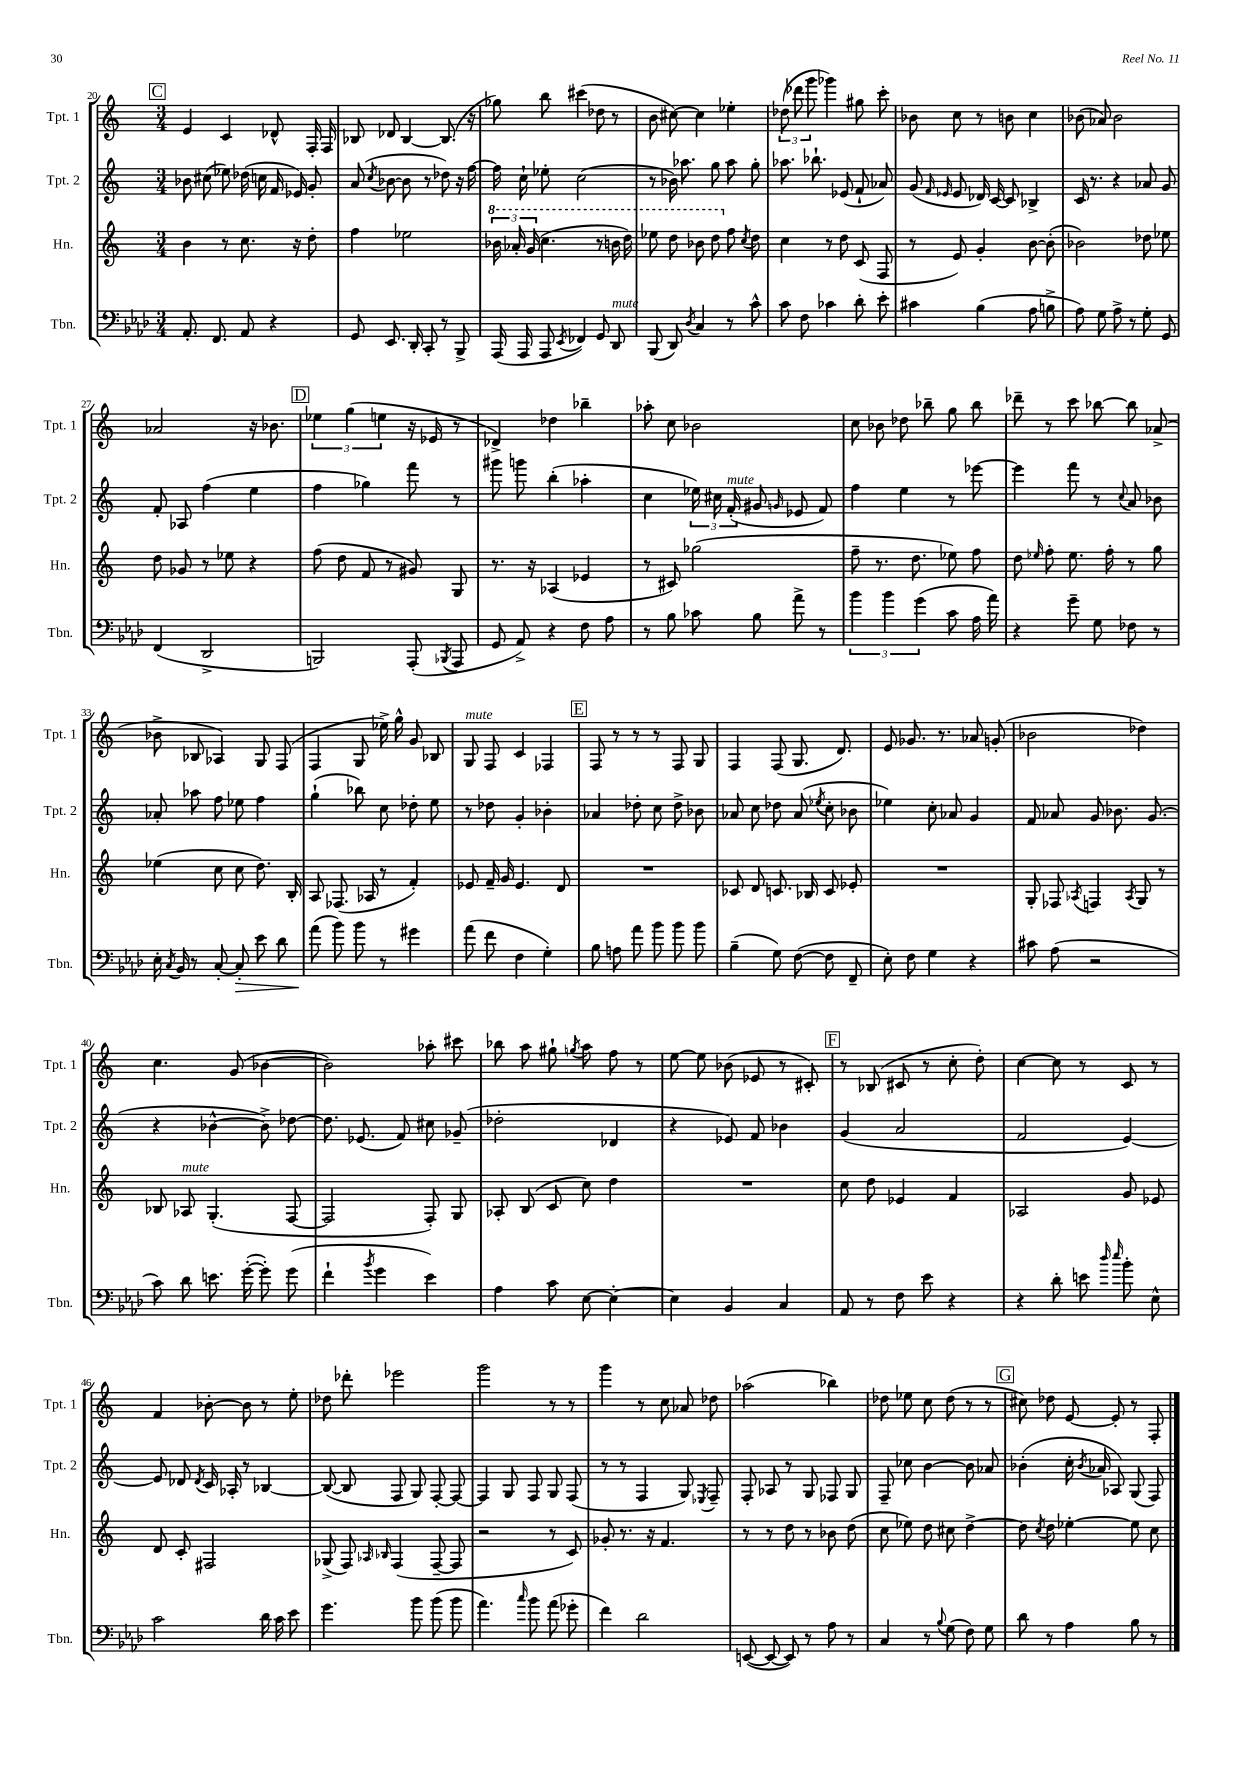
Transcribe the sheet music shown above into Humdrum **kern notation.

**kern	**dynam	**kern	**kern	**kern
*part4	*part4	*part3	*part2	*part1
*staff4	*staff4	*staff3	*staff2	*staff1
*I"Tbn.	*	*I"Hn.	*I"Tpt. 2	*I"Tpt. 1
*I'Tbn.	*	*I'Hn.	*I'Tpt. 2	*I'Tpt. 1
*clefF4	*	*clefG2	*clefG2	*clefG2
*k[b-e-a-d-]	*	*k[]	*k[]	*k[]
*M3/4	*	*M3/4	*M3/4	*M3/4
!!LO:REH:place=s1:t=C
=20	=20	=20	=20	=20
8.AA-'/	.	4b\	8b-X\	4e/
.	.	.	(8cc#X\	.
8.FF/	.	.	.	.
.	.	8r	8ee-X\)	4c/
8AA-/	.	8.cc\	(16dd-X\	.
.	.	.	16ccn\	.
4r	.	.	16f/	8d-X^^/
.	.	16r	16e-X/)	.
.	.	8dd'\	8g'/	16F'/
.	.	.	.	16F/
=21	=21	=21	=21	=21
8GG/	.	4ff\	(8a/	8B-X/
.	.	.	8qcc/	.
8.EE-/	.	.	[8b-X\	8d-X/
.	.	2ee-X\	8b-\]	[4B-/
16DD-'/	.	.	.	.
8CC'/	.	.	8r	.
8r	.	.	8dd-X\)	(8.B-/]
8BBB-^/	.	.	16r	.
.	.	.	[16ff\	16r
=22	=22	=22	=22	=22
*	*	*8va	*	*
(16AAA-/	.	24bb-X\	16ff\]	8gg-X\)
.	.	24aa-X'/	.	.
16AAA-/	.	.	16cc`\	.
.	.	(24gg/	.	.
8AAA-/	.	4.ccc\	8ee-X'\	8bb\
8qEE-/	.	.	.	.
4FF-X/)	.	.	(2cc\	(4ccc#X\
8GG/	.	8r	.	8dd-X\
!LO:TX:a:i:t=mute	!	!	!	!
8DD-/	.	16bbn\	.	8r
.	.	16ddd\)	.	.
=23	=23	=23	=23	=23
(8BBB-/	.	8eee-X\	8r	8b\
8DD-/)	.	8ddd\	16b-X\)	[8cc#X\)
.	.	.	8.aa-X\	.
8qD-/	.	.	.	.
4C/	.	8bb-X\	.	4cc#\]
.	.	8ddd\	8gg\	.
*	*	*X8va	*	*
8r	.	8ff\	8aa-\	4ee-X'\
.	.	8qcc/	.	.
8c^^\	.	8dd\	8gg'\	.
=24	=24	=24	=24	=24
8c\	.	4cc\	8.aa-X\	(12dd-X\
.	.	.	.	12ddd-X\
8F\	.	.	.	.
.	.	.	.	12ggg\
.	.	.	8.bb-X`\	.
4c-X\	.	8r	.	4ggg-X\)
.	.	8dd\	(8e-X/	.
8d-'\	.	(8c/	8f`/	8gg#X\
8e-'\	.	8F/	8a-X/)	8ccc'\
=25	=25	=25	=25	=25
4c#X\	.	8r	(8g/	8b-X\
.	.	.	16qqf/	.
.	.	.	16qqe-X/	.
.	.	8e/)	8e-/	8cc\
(4B-\	.	4g'/	16d-X/)	8r
.	.	.	[16c/	.
.	.	.	8c/]	8bn\
8A-\	.	[8b\	4B-X^/	4cc\
8Bn^\	.	(8b'\]	.	.
=26	=26	=26	=26	=26
8A-\)	.	2b-X\)	16c/	(8b-X\
.	.	.	8.r	.
8G\	.	.	.	8a-X/)
8A-^\	.	.	4r	2b-\
8r	.	.	.	.
8G'\	.	8dd-X\	8a-X/	.
8GG/	.	8ee-X\	8g/	.
!!LO:LB:g=z
=27	=27	=27	=27	=27
(4FF/	.	8dd\	8f'/	2a-X/
.	.	8g-X/	8A-X/	.
2DD-^/	.	8r	(4ff\	.
.	.	8ee-X\	.	.
.	.	4r	4ee\	16r
.	.	.	.	8.b-X\
!!LO:REH:place=s1:t=D
=28	=28	=28	=28	=28
2BBBn/)	.	(8ff\	4ff\	6ee-X\
.	.	8dd\	.	.
.	.	.	.	(6gg\
.	.	8f/	4gg-X\)	.
.	.	.	.	6een\
.	.	8r	.	.
(8AAA-'/	.	8g#X/)	8fff\	16r
.	.	.	.	16e-X/
8qBBB-X/	.	.	.	.
8AAA-/	.	8G/	8r	8r
=29	=29	=29	=29	=29
8GG/	.	8.r	8ggg#X\	4d-X^/)
8AA-^/)	.	.	8gggn\	.
.	.	16r	.	.
4r	.	(4A-X/	(4bb'\	4dd-X\
8F\	.	4e-X/	4aa-X'\	4bb-X~\
8A-\	.	.	.	.
=30	=30	=30	=30	=30
8r	.	8r	4cc\	8aa-X'\
8B-\	.	8c#X/)	.	8cc\
8c-X\	.	(2gg-X\	24ee-X\)	2b-X\
.	.	.	24cc#X\	.
!	!	!	!LO:TX:a:i:t=mute	!
.	.	.	(24f'/	.
8B-\	.	.	8g#X/	.
.	.	.	16qqgn/	.
8a-^\	.	.	8e-X/	.
8r	.	.	8f/)	.
=31	=31	=31	=31	=31
6b-\	.	8ff~\	4ff\	8cc\
.	.	8.r	.	8b-X\
6b-\	.	.	.	.
.	.	.	4ee\	8dd-X\
.	.	8.dd\	.	.
(6g\	.	.	.	.
.	.	.	.	8bb-X~\
8c\	.	8ee-X\)	8r	8gg\
16A-\	.	8ff\	[8eee-X\	8bb-\
16a-\)	.	.	.	.
=32	=32	=32	=32	=32
4r	.	8dd\	4eee-\]	8ddd-X~\
.	.	16qqee-X/	.	.
.	.	8ff'\	.	8r
8g~\	.	8.ee-\	8fff\	8ccc\
8G\	.	.	8r	[8bb-X\
.	.	16ff'\	.	.
.	.	.	8qqcc/	.
8F-X\	.	8r	8a/	8bb-\]
8r	.	8gg\	8b-X\	(8a-X^/
!!LO:LB:g=z
=33	=33	=33	=33	=33
16E-'\	.	(4ee-X\	8a-X'/	8b-X^\
8qC/	.	.	.	.
16BB-/	.	.	.	.
8r	.	.	8aa-X\	8B-X/
[8C'/	.	8cc\	8ff\	4A-X/)
!	!LO:HP:b	!	!	!
8C'/]	>	8cc\	8ee-X\	.
8e-\	.	8.dd\)	4ff\	8G/
8d-\	.	.	.	(8F/
.	.	16B'/	.	.
=34	=34	=34	=34	=34
(8a-\	.	8A/	(4gg`\	4F/
8b-\)	]	(8.F-X/	.	.
8b-\	.	.	8bb-X\)	8G/
.	.	16A-X/	.	.
8r	.	8r	8cc\	16ee-X^\)
.	.	.	.	16gg^^\
4g#X\	.	4f'/)	8dd-X'\	8g/
.	.	.	8ee\	8B-X/
=35	=35	=35	=35	=35
!	!	!	!	!LO:TX:a:i:t=mute
(8a-\	.	8e-X/	8r	8G/
8f\	.	16f~/	8dd-X\	8F/
.	.	16g/	.	.
4F\	.	4.e-/	4g'/	4c/
4G'\)	.	.	4b-X'\	4F-X/
.	.	8d/	.	.
!!LO:REH:place=s1:t=E
=36	=36	=36	=36	=36
8B-\	.	2.r	4a-X/	8F/
8An\	.	.	.	8r
8a-\	.	.	8dd-X'\	8r
8b-\	.	.	8cc\	8r
8b-\	.	.	8dd-^\	8F/
8b-\	.	.	8b-X\	8G/
=37	=37	=37	=37	=37
(4B-~\	.	8c-X/	8a-X/	4F/
.	.	8d/	8cc\	.
8G\)	.	8.cn/	8dd-X\	(8F/
([8F\	.	.	(8a-/	8.G/
.	.	16B-X/	.	.
.	.	.	8qee-X/	.
8F\]	.	8c/	8cc'\	.
.	.	.	.	8.d/)
8FF~/	.	8e-X'/	8b-X\	.
=38	=38	=38	=38	=38
8E-'\)	.	2.r	4ee-X\)	8e/
8F\	.	.	.	8.g-X/
4G\	.	.	8cc'\	.
.	.	.	.	8.r
.	.	.	8a-X/	.
4r	.	.	4g/	8a-X/
.	.	.	.	(8gn'/
=39	=39	=39	=39	=39
8c#X\	.	8G'/	8f/	2b-X\
(8A-\	.	8F-X/	8a-X/	.
.	.	8qA-X/	.	.
2r	.	4Fn/	8g/	.
.	.	.	8.b-X\	.
.	.	8qA-/	.	.
.	.	8G/	.	4dd-X\)
.	.	.	(8.g/	.
.	.	8r	.	.
!!LO:LB:g=z
=40	=40	=40	=40	=40
8c\)	.	8B-X/	4r	4.cc\
!	!	!LO:TX:a:i:t=mute	!	!
8d-\	.	8A-X/	.	.
8.en\	.	(4.G'/	[4b-X^^\	.
.	.	.	.	(8g/
([16g'\	.	.	.	.
8g'\])	.	.	8b-^\])	[4b-X\
(8g\	.	[8F/	[8dd-X\	.
=41	=41	=41	=41	=41
4f`\	.	2F/]	8.dd-\]	2b-\])
.	.	.	(8.e-X/	.
8qb-/	.	.	.	.
4g\	.	.	.	.
.	.	.	8f/)	.
4e-\)	.	8F'/)	8cc#X\	8aa-X'\
.	.	8G/	(8g-X~/	8ccc#X\
=42	=42	=42	=42	=42
4A-\	.	8A-X'/	2dd-X'\	8bb-X\
.	.	(8B/	.	8aa\
8c\	.	8c/	.	8gg#X`\
.	.	.	.	8qggn/
[8E-\	.	8cc\)	.	8aa\
4E-'\_	.	4dd\	4d-X/	8ff\
.	.	.	.	8r
=43	=43	=43	=43	=43
4E-\]	.	2.r	4r	[8ee\
.	.	.	.	8ee\]
4BB-/	.	.	8e-X/)	(8b-X\
.	.	.	8f/	8e-X/
4C/	.	.	4b-X\	8r
.	.	.	.	8c#X'/)
!!LO:REH:place=s1:t=F
=44	=44	=44	=44	=44
8AA-/	.	8cc\	(4g/	8r
8r	.	8dd\	.	(8B-X/
8F\	.	4e-X/	2a/	8c#X/
8e-\	.	.	.	8r
4r	.	4f/	.	8cc'\
.	.	.	.	8dd'\)
=45	=45	=45	=45	=45
4r	.	2A-X/	2f/	[4cc\
8d-'\	.	.	.	8cc\]
8en\	.	.	.	8r
16qqdd-/	.	.	.	.
16qqee-/	.	.	.	.
8b-'\	.	8g/	[4e/)	8c/
8E-^^\	.	8e-X/	.	8r
!!LO:LB:g=z
=46	=46	=46	=46	=46
2c\	.	8d/	8e/]	4f/
.	.	8c'/	8d-X/	.
.	.	.	8qd-/	.
.	.	2F#X/	16c/	[8b-X'\
.	.	.	16A-X'/	.
.	.	.	8r	8b-\]
16d-\	.	.	[4B-X/	8r
16c\	.	.	.	.
8e-\	.	.	.	8ee'\
=47	=47	=47	=47	=47
4.g\	.	(8G-X^/	(8B-/_	8dd-X\
.	.	8F/)	8B-/]	8ddd-X'\
.	.	16qqA-X/	.	.
.	.	16qqB-X/	.	.
.	.	(4F/	8F/	2eee-X\
8b-\	.	.	8G/)	.
(8b-\	.	[8F~/	[8F'/	.
8b-\	.	8F/]	8F/_	.
=48	=48	=48	=48	=48
4.a-\)	.	2r	4F/]	2ggg\
.	.	.	8G/	.
16qqcc/	.	.	.	.
8b-\	.	.	8F/	.
(8a-\	.	8r	8G/	8r
8g-X'\	.	8c/)	(8F/	8r
=49	=49	=49	=49	=49
4f\)	.	8g-X'/	8r	4ggg\
.	.	8.r	8r	.
2d-\	.	.	4F/	8r
.	.	16r	.	.
.	.	4.f/	.	8cc\
.	.	.	8G/)	8a-X/
.	.	.	8qE-X/	.
.	.	.	8F~/	8dd-X\
=50	=50	=50	=50	=50
([8EEn/	.	8r	8F'/	(2aa-X\
8EE/_	.	8r	8A-X/	.
8EE/])	.	8dd\	8r	.
8r	.	8r	8G/	.
8A-\	.	8b-X\	8F-X/	4bb-X\)
8r	.	(8dd\	8G/	.
=51	=51	=51	=51	=51
4C/	.	8cc\	8F~/	8dd-X\
.	.	8ee-X\)	8cc-X\	8ee-X\
8r	.	8dd\	[4b\	8cc\
8qqB-/	.	.	.	.
(8G\	.	8cc#X\	.	(8dd-\
8F\)	.	[4dd^\	8b\]	8r
8G\	.	.	8a-X/	8r
!!LO:REH:place=s1:t=G
=52	=52	=52	=52	=52
8d-\	.	8dd\]	(4b-X'\	8cc#X\)
.	.	8qcc/	.	.
8r	.	8dd\	.	8dd-X\
4A-\	.	[4ee-X'\	16cc'\	[8e/
.	.	.	8qb-/	.
.	.	.	16a-X/	.
.	.	.	8A-X/)	8e'/]
8B-\	.	8ee-\]	(8G/	8r
8r	.	8cc\	8F/)	8F'/
==	==	==	==	==
*-	*-	*-	*-	*-
